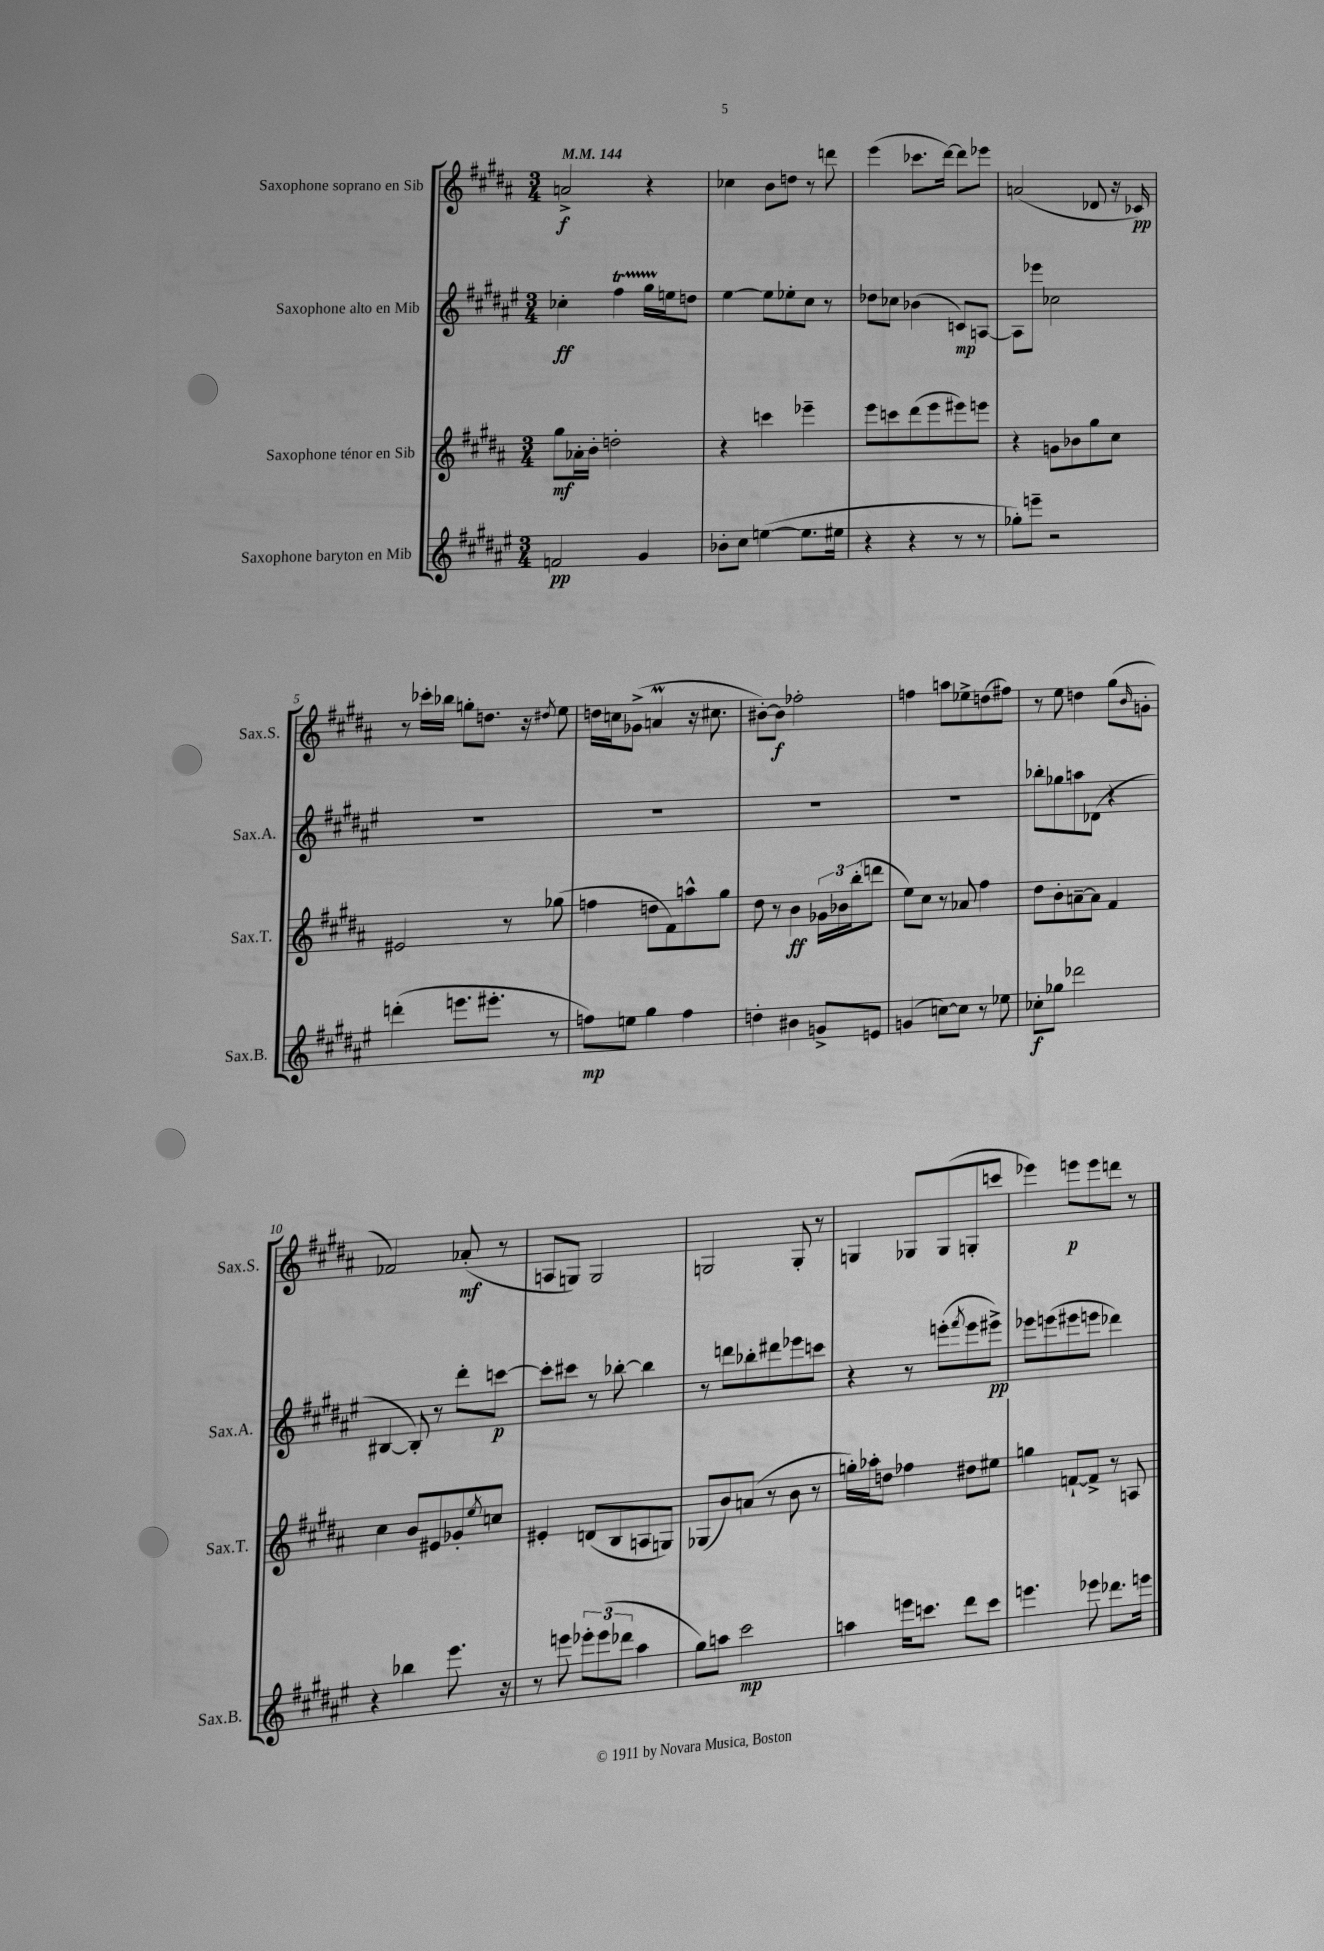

**kern	**kern	**kern	**kern
*staff4	*staff3	*staff2	*staff1
*clefG2	*clefG2	*clefG2	*clefG2
*k[f#c#g#d#a#e#]	*k[f#c#g#d#a#]	*k[f#c#g#d#a#e#]	*k[f#c#g#d#a#]
*M3/4	*M3/4	*M3/4	*M3/4
*MM144	*MM144	*MM144	*MM144
2f	8gg#	4cc-'	2a^
.	16a-'	.	.
.	16b'	.	.
.	2dd'	4ff#	.
4g#	.	16gg#	4r
.	.	16ee	.
.	.	8dd	.
=	=	=	=
8b-'	4r	[4ee#	4cc-
8cc#	.	.	.
([4ee	4ccc	8ee#]	8b
.	.	8ee-'	8dd
8.ee]	4eee-~	8cc#	8r
.	.	8r	8ddd
16ee#	.	.	.
=	=	=	=
4r	8eee	8dd-	(4eee
.	8ccc	8cc-	.
4r	(8ddd#	(4b-	8.ccc-
.	8eee	.	.
.	.	.	[16ddd#)
8r	8eee#)	8c)	8ddd#]
8r	8eee	[8A	8eee-
=	=	=	=
8gg-')	4r	8A]	(2a
8eee~	.	8eee-	.
2r	8g	2cc-	.
.	8b-	.	.
.	8gg#	.	8d-
.	8cc#	.	16r
.	.	.	16c-)
=	=	=	=
(4ddd'	2e#	2.r	8r
.	.	.	16ccc-'
.	.	.	16bb-
8.eee	.	.	8gg'
.	.	.	8.dd
8.eee#'	.	.	.
.	8r	.	.
.	.	.	16r
.	.	.	8qdd#
8r	(8gg-	.	8ee
=	=	=	=
8ff)	4ff	2.r	16dd
.	.	.	16cc
8ee	.	.	(8g-^
4gg#	8dd	.	4a
.	8f#)	.	.
4ff	8aa^^	.	16r
.	.	.	8.cc#
.	8gg#	.	.
=	=	=	=
4dd'	8dd#	2.r	[8b#')
.	8r	.	8b#]
4b#	4b	.	2ff-'
8g^	24g-	.	.
.	24b-	.	.
.	(24bb'	.	.
8e	8ddd	.	.
=	=	=	=
(4g	8ee)	2.r	4ff
.	8cc#	.	.
[8cc)	8r	.	8aa
8cc]	8a-	.	8ee-^
8r	4ff#	.	(8dd
8ee-	.	.	8ff#)
=	=	=	=
8cc-'	8dd#	8bb-'	8r
8gg-	8b'	8gg-	8ee
2ddd-	[8a~	8aa	4dd
.	8a]	(8d-	.
.	4f#	4r	(8gg#
.	.	.	16qqb
.	.	.	8g'
=	=	=	=
4r	4cc#	[4B#	2f-)
4bb-	8b	8B#'])	.
.	8e#	8r	.
8.eee#	8g-'	8ddd#'	(8a-'
.	8qee	.	.
.	8cc	[8ccc	8r
16r	.	.	.
=	=	=	=
8r	4e#'	8ccc']	8A
8eee	.	8ccc#	8G)
12eee-'	(8d	8r	2G
(12eee-	.	.	.
.	8B	[8bb-'	.
12ddd-	.	.	.
4aa#	8A	4bb-]	.
.	8G)	.	.
=	=	=	=
8gg#)	(8G-	8r	2G
8aa	8b)	8ddd	.
2ccc#	(8a	8bb-'	.
.	8r	8ddd#	.
.	8b	8eee-	8G'
.	8r	8ccc	8r
=	=	=	=
4aa	16gg')	4r	4G
.	16aa-'	.	.
.	8dd	.	.
16eee	4ff-	8r	8G-
8.ccc	.	.	.
.	.	(8eee'	(8G-
.	.	8qfff#	.
8ddd#	8dd#	8eee	8G'
8ccc	8ee#	8eee#^)	8ccc
=	=	=	=
4.eee	4gg	8eee-	4eee-)
.	.	(8eee	.
.	[8f`	8eee#	8eee
8eee-	8f^]	8eee	8eee
8.ddd-	8r	4ddd-)	8ddd
.	8A	.	8r
16eee	.	.	.
==	==	==	==
*-	*-	*-	*-
